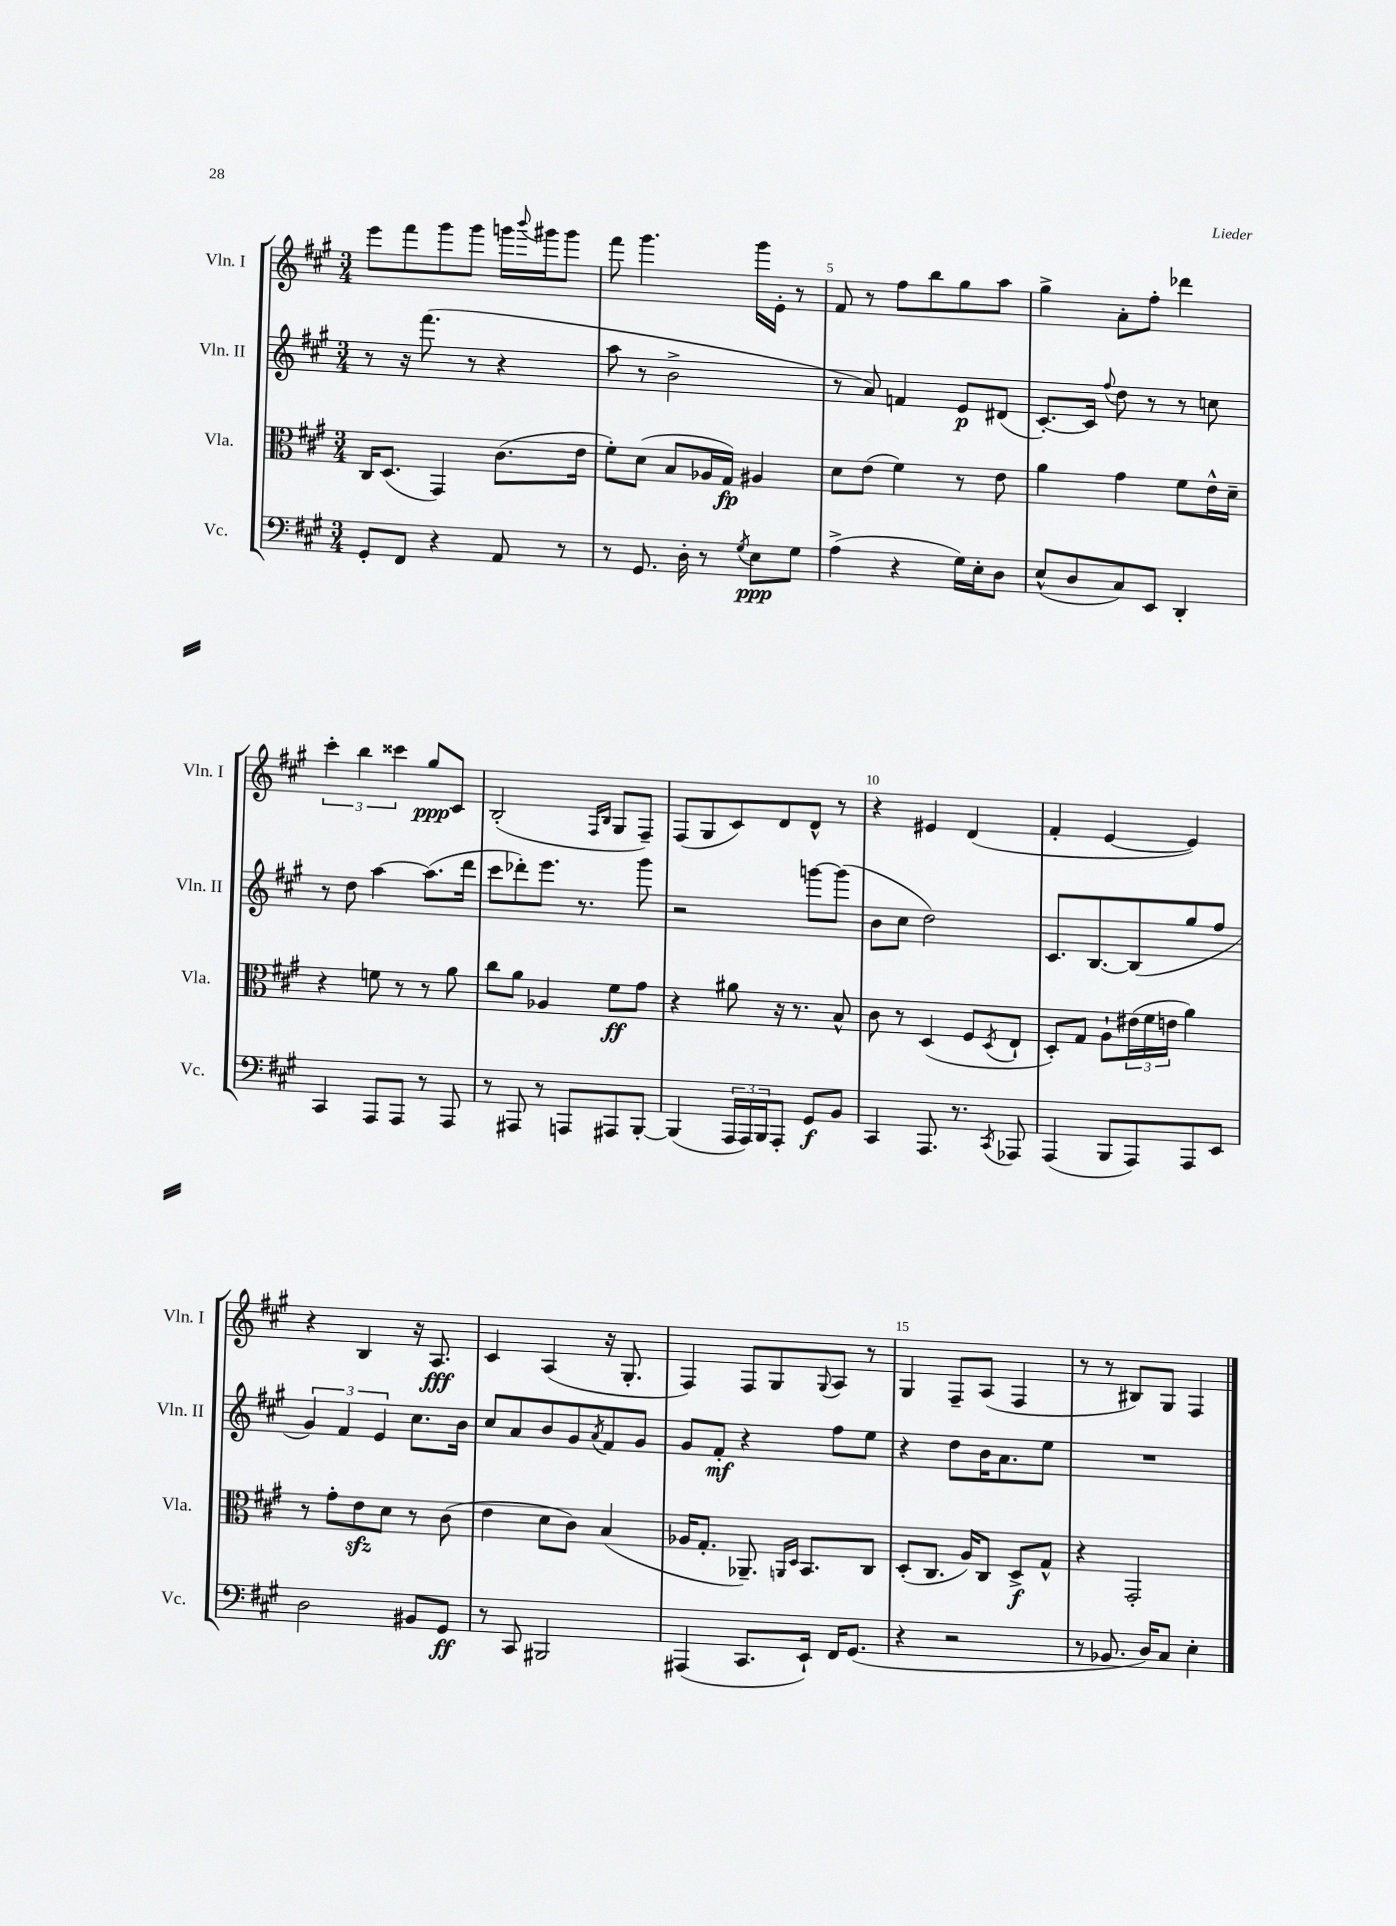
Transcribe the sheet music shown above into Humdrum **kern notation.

**kern	**kern	**kern	**kern
*staff4	*staff3	*staff2	*staff1
*clefF4	*clefC3	*clefG2	*clefG2
*k[f#c#g#]	*k[f#c#g#]	*k[f#c#g#]	*k[f#c#g#]
*M3/4	*M3/4	*M3/4	*M3/4
8GG#'	16C#	8r	8eee
.	(8.D	.	.
8FF#	.	16r	8fff#
.	.	(8.fff#	.
4r	4GG#)	.	8ggg#
.	.	8r	8ggg#
8AA	(8.c#	4r	16ggg
.	.	.	8qqbbb
.	.	.	16ggg#
8r	.	.	8ggg#
.	16e	.	.
=	=	=	=
8r	8f#')	8aa	8fff#
8.GG#	(8d	8r	4.ggg#
.	8B	2b^	.
16D'	.	.	.
8r	16A-	.	.
.	16G#)	.	.
8qG#	.	.	.
8E	4A#	.	16ggg#
.	.	.	16e'
8G#	.	.	8r
=	=	=	=
(4A^	8d	8r	8f#
.	(8e	8a)	8r
4r	4f#)	4f	8ff#
.	.	.	8bb
16G#)	8r	8e	8gg#
16E'	.	.	.
8D	8e	(8d#	8aa
=	=	=	=
(8E^^	4a	[8.c#')	4gg#^
8D	.	.	.
.	.	16c#]	.
.	.	8qqff#	.
8C#)	4g#	8dd	8a'
8EE	.	8r	8ff#'
4DD'	8f#	8r	4ddd-
.	16e^^	8cc	.
.	16d~	.	.
=	=	=	=
4CC#	4r	8r	6ccc#'
.	.	8dd	.
.	.	.	6bb
8AAA	8f	[4aa	.
.	.	.	6ccc##
8AAA	8r	.	.
8r	8r	(8.aa]	8gg#
8AAA	8a	.	8c#
.	.	16ddd	.
=	=	=	=
8r	8cc#	8ccc#	(2B'
8AAA#	8a	8ddd-')	.
8r	4A-	8.eee	.
8AAA	.	.	.
.	.	8.r	.
.	.	.	16qqF#
.	.	.	16qqB
8AAA#	8f#	.	8G#
[8BBB'	8g#	8ggg#	8F#~)
=	=	=	=
(4BBB]	4r	2r	(8F#
.	.	.	8G#
24AAA	8a#	.	8c#)
24AAA)	.	.	.
24BBB	.	.	.
8AAA'	16r	.	8d
.	8.r	.	.
8GG#	.	[8ggg	8d^^
8BB	8B^^	(8ggg]	8r
=	=	=	=
4CC#	8c#	8b	4r
.	8r	8cc#	.
8.AAA	(4D	2dd)	4e#
8.r	.	.	.
.	8F#	.	(4d
8qCC#	8qD	.	.
8AAA-	8E`	.	.
=	=	=	=
(4AAA	8D')	8.c#	4f#'
.	8G#	.	.
.	.	[8.B	.
8BBB	8A`	.	[4e
8AAA)	(24e#	(8B]	.
.	24f#	.	.
.	24e	.	.
8AAA	4a)	8gg#	4e])
8EE	.	8ff#	.
=	=	=	=
2D	8r	6g#)	4r
.	8g#'	.	.
.	.	6f#	.
.	8e	.	4B
.	.	6e	.
.	8d	.	.
8BB#	8r	8.cc#	16r
.	.	.	8.A
8GG#	(8c#	.	.
.	.	16b	.
=	=	=	=
8r	4e	8cc#	4c#
8CC#	.	8a	.
2BBB#	8d	8b	(4A
.	8c#)	8g#	.
.	.	8qa	.
.	(4B	8f#	16r
.	.	.	8.G#'
.	.	8g#	.
=	=	=	=
(4AAA#	16A-	8g#	4F#)
.	8.G#'	.	.
.	.	8f#'	.
8.CC#	8.AA-~)	4r	8F#
.	.	.	8G#
.	16qqAA	.	.
.	16qqD	.	.
16EE`)	8.BB	.	.
.	.	.	8qqG#
16FF#	.	8ff#	8A
(8.GG#	.	.	.
.	8C#	8ee	8r
=	=	=	=
4r	(8D'	4r	4G#
.	8.C#	.	.
2r	.	8dd	8F#~
.	16A)	.	.
.	8C#	16b	(8A
.	.	8.a	.
.	8D^	.	4F#
.	8G#^^	8ee	.
=	=	=	=
8r	4r	2.r	8r
8.BB-	.	.	8r
.	2GG#'	.	8B#)
16D)	.	.	.
8C#	.	.	8G#
4E'	.	.	4F#
==	==	==	==
*-	*-	*-	*-
